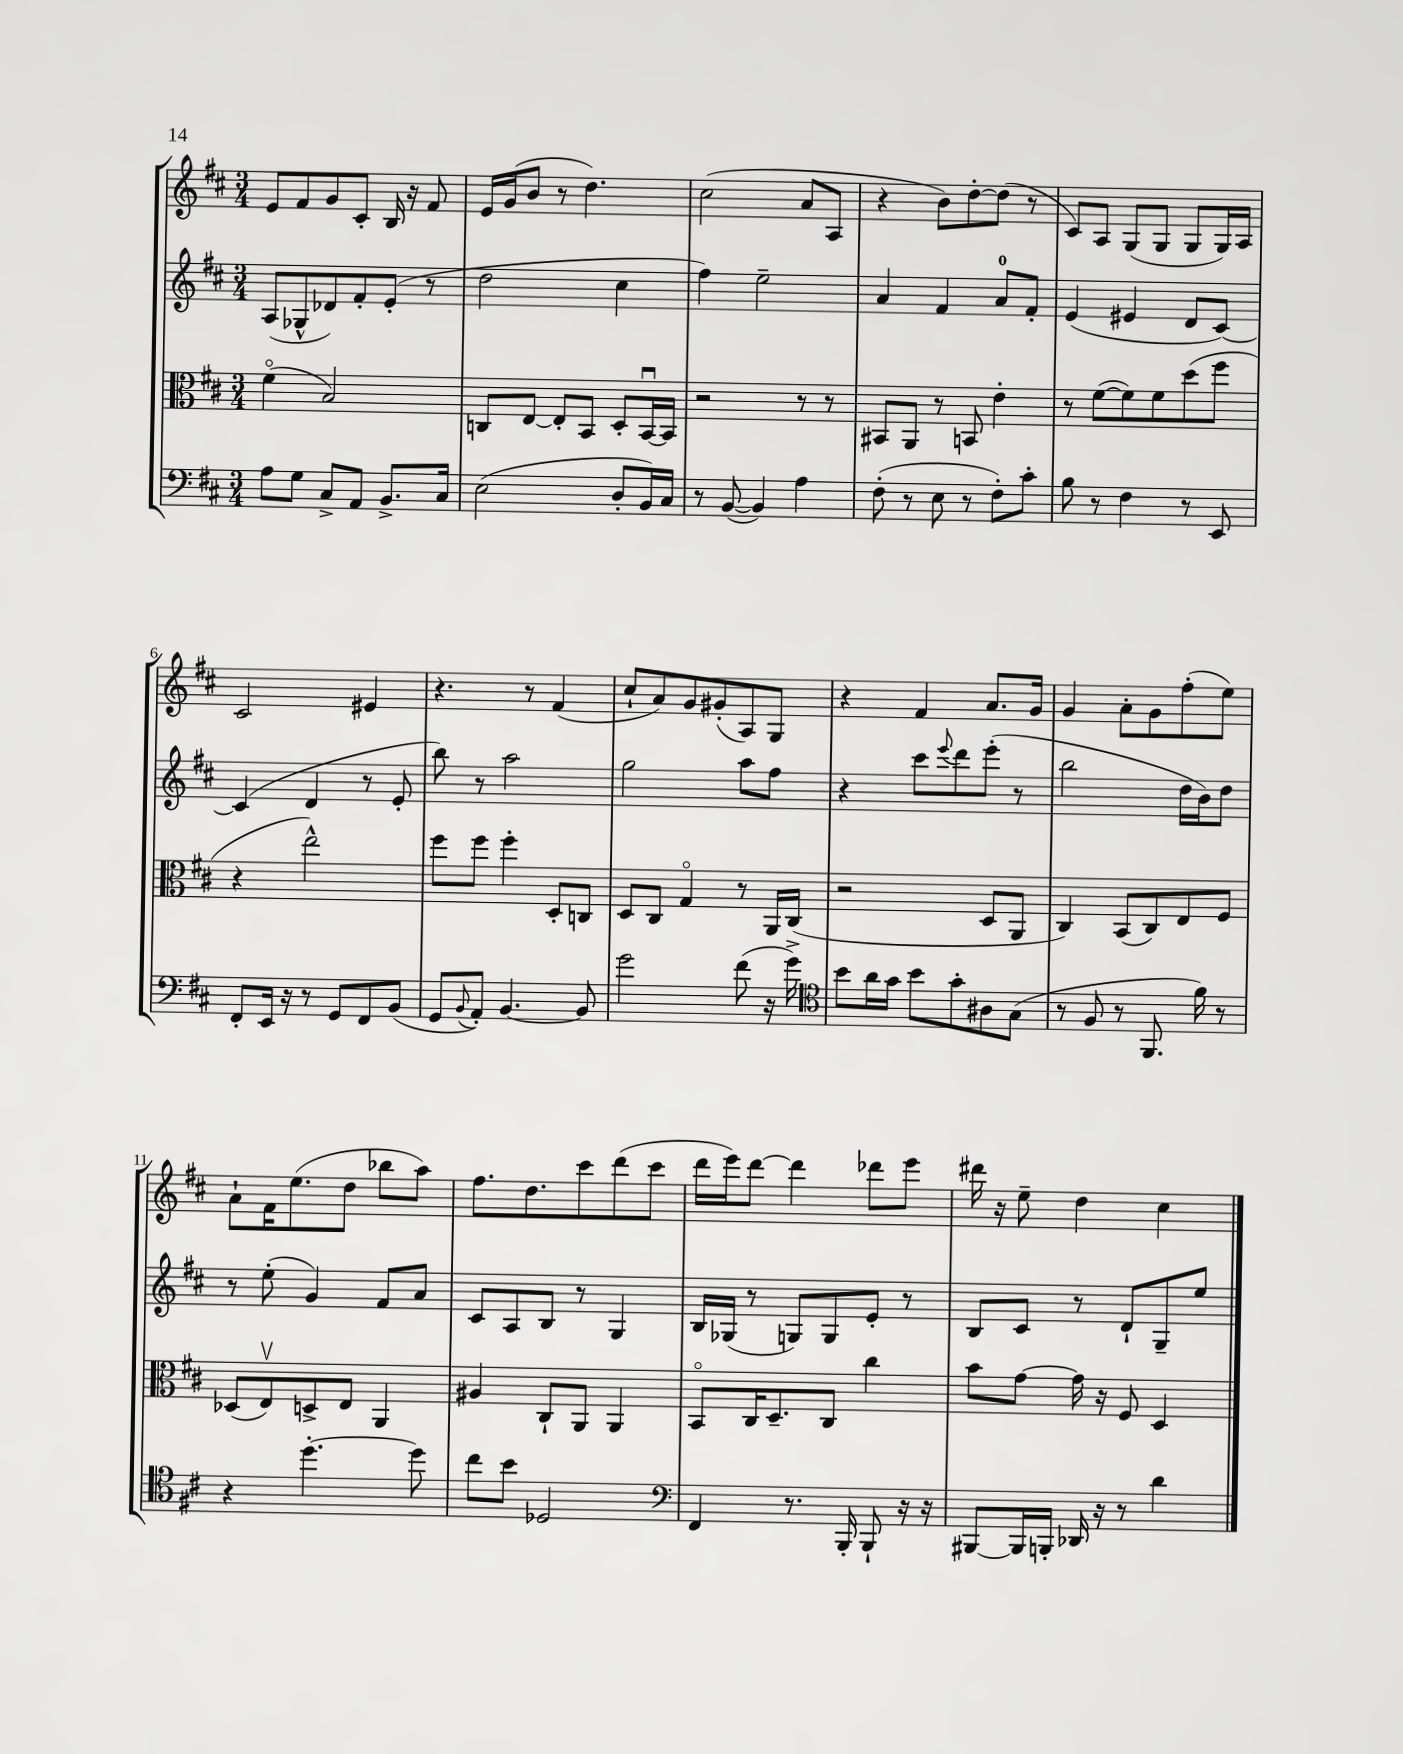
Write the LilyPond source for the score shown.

<<
\new StaffGroup <<
\new Staff = "s0" {
    \clef treble \key d \major \numericTimeSignature \time 3/4
    e'8 fis'8 g'8 cis'8-. b16 r16 fis'8 |
    e'16 g'16( b'8 r8 d''4.) |
    cis''2( a'8 a8 |
    r4 b'8) d''8~-. d''8( r8 |
    cis'8) a8 g8( g8 g8 g16) a16 |
    cis'2 eis'4 |
    r4. r8 fis'4( |
    cis''8-! a'8) g'8 gis'8-.( a8) g8 |
    r4 fis'4 a'8. g'16 |
    g'4 a'8-. g'8 fis''8-.( e''8) |
    a'8-! fis'16 e''8.( d''8 bes''8 a''8) |
    fis''8. d''8. cis'''8 d'''8( cis'''8 |
    d'''16 e'''16) d'''8~ d'''4 des'''8 e'''8 |
    dis'''16 r16 e''8-- d''4 cis''4 \bar "|." |
}
\new Staff = "s1" {
    \clef treble \key d \major \numericTimeSignature \time 3/4
    a8( ges8-^ des'8) fis'8-. e'8-.( r8 |
    d''2 cis''4 |
    fis''4) e''2-- |
    a'4 fis'4 a'8-0 fis'8-. |
    e'4( eis'4 d'8 cis'8~) |
    cis'4( d'4 r8 e'8-. |
    b''8) r8 a''2 |
    g''2 a''8 fis''8 |
    r4 cis'''8 \appoggiatura { e'''8 } d'''8 e'''8-.( r8 |
    b''2 d''16 b'16) d''8 |
    r8 e''8-.( g'4) fis'8 a'8 |
    cis'8 a8 b8 r8 g4 |
    b16 ges16( r8 g8) g8 e'8-. r8 |
    b8 cis'8 r8 d'8-! g8-- e''8 \bar "|." |
}
\new Staff = "s2" {
    \clef alto \key d \major \numericTimeSignature \time 3/4
    fis'4\flageolet( b2) |
    c8 e8~ e8-. b,8 d8-. b,16~\downbow b,16 |
    r2 r8 r8 |
    bis,8 a,8 r8 b,8 e'4-. |
    r8 fis'8~( fis'8) fis'8 d''8( fis''8 |
    r4 e''2-^) |
    fis''8 fis''8 fis''4-. d8-. c8 |
    d8 cis8 g4\flageolet r8 a,16 cis16( |
    r2 d8 a,8 |
    cis4) b,8( cis8) e8 fis8 |
    des8( e8\upbow) d8-> e8 a,4 |
    ais4 cis8-! a,8 a,4 |
    b,8\flageolet cis16 d8.-- cis8 cis''4 |
    b'8 g'8~ g'16 r16 fis8 d4 \bar "|." |
}
\new Staff = "s3" {
    \clef bass \key d \major \numericTimeSignature \time 3/4
    a8 g8 cis8-> a,8 b,8.-> cis16 |
    e2( d8-. b,16) cis16 |
    r8 b,8~( b,4) a4 |
    fis8-.( r8 e8 r8 fis8-.) cis'8-. |
    b8 r8 fis4 r8 e,8 |
    fis,8-. e,16 r16 r8 g,8 fis,8 b,8( |
    g,8 \appoggiatura { b,8 } a,8-.) b,4.~ b,8 |
    g'2 fis'8( r16 g'16->) |
    \clef tenor b'8 a'16 g'16 b'8 g'8-. ais8 g8( |
    r8 fis8 r8 fis,8. fis'16) r8 |
    r4 d''4.~-. d''8 |
    cis''8 b'8 des2 |
    \clef bass fis,4 r8. b,,16-. b,,8-! r16 r16 |
    bis,,8~ bis,,16 b,,16-. des,16 r16 r8 d'4 \bar "|." |
}
>>
>>
